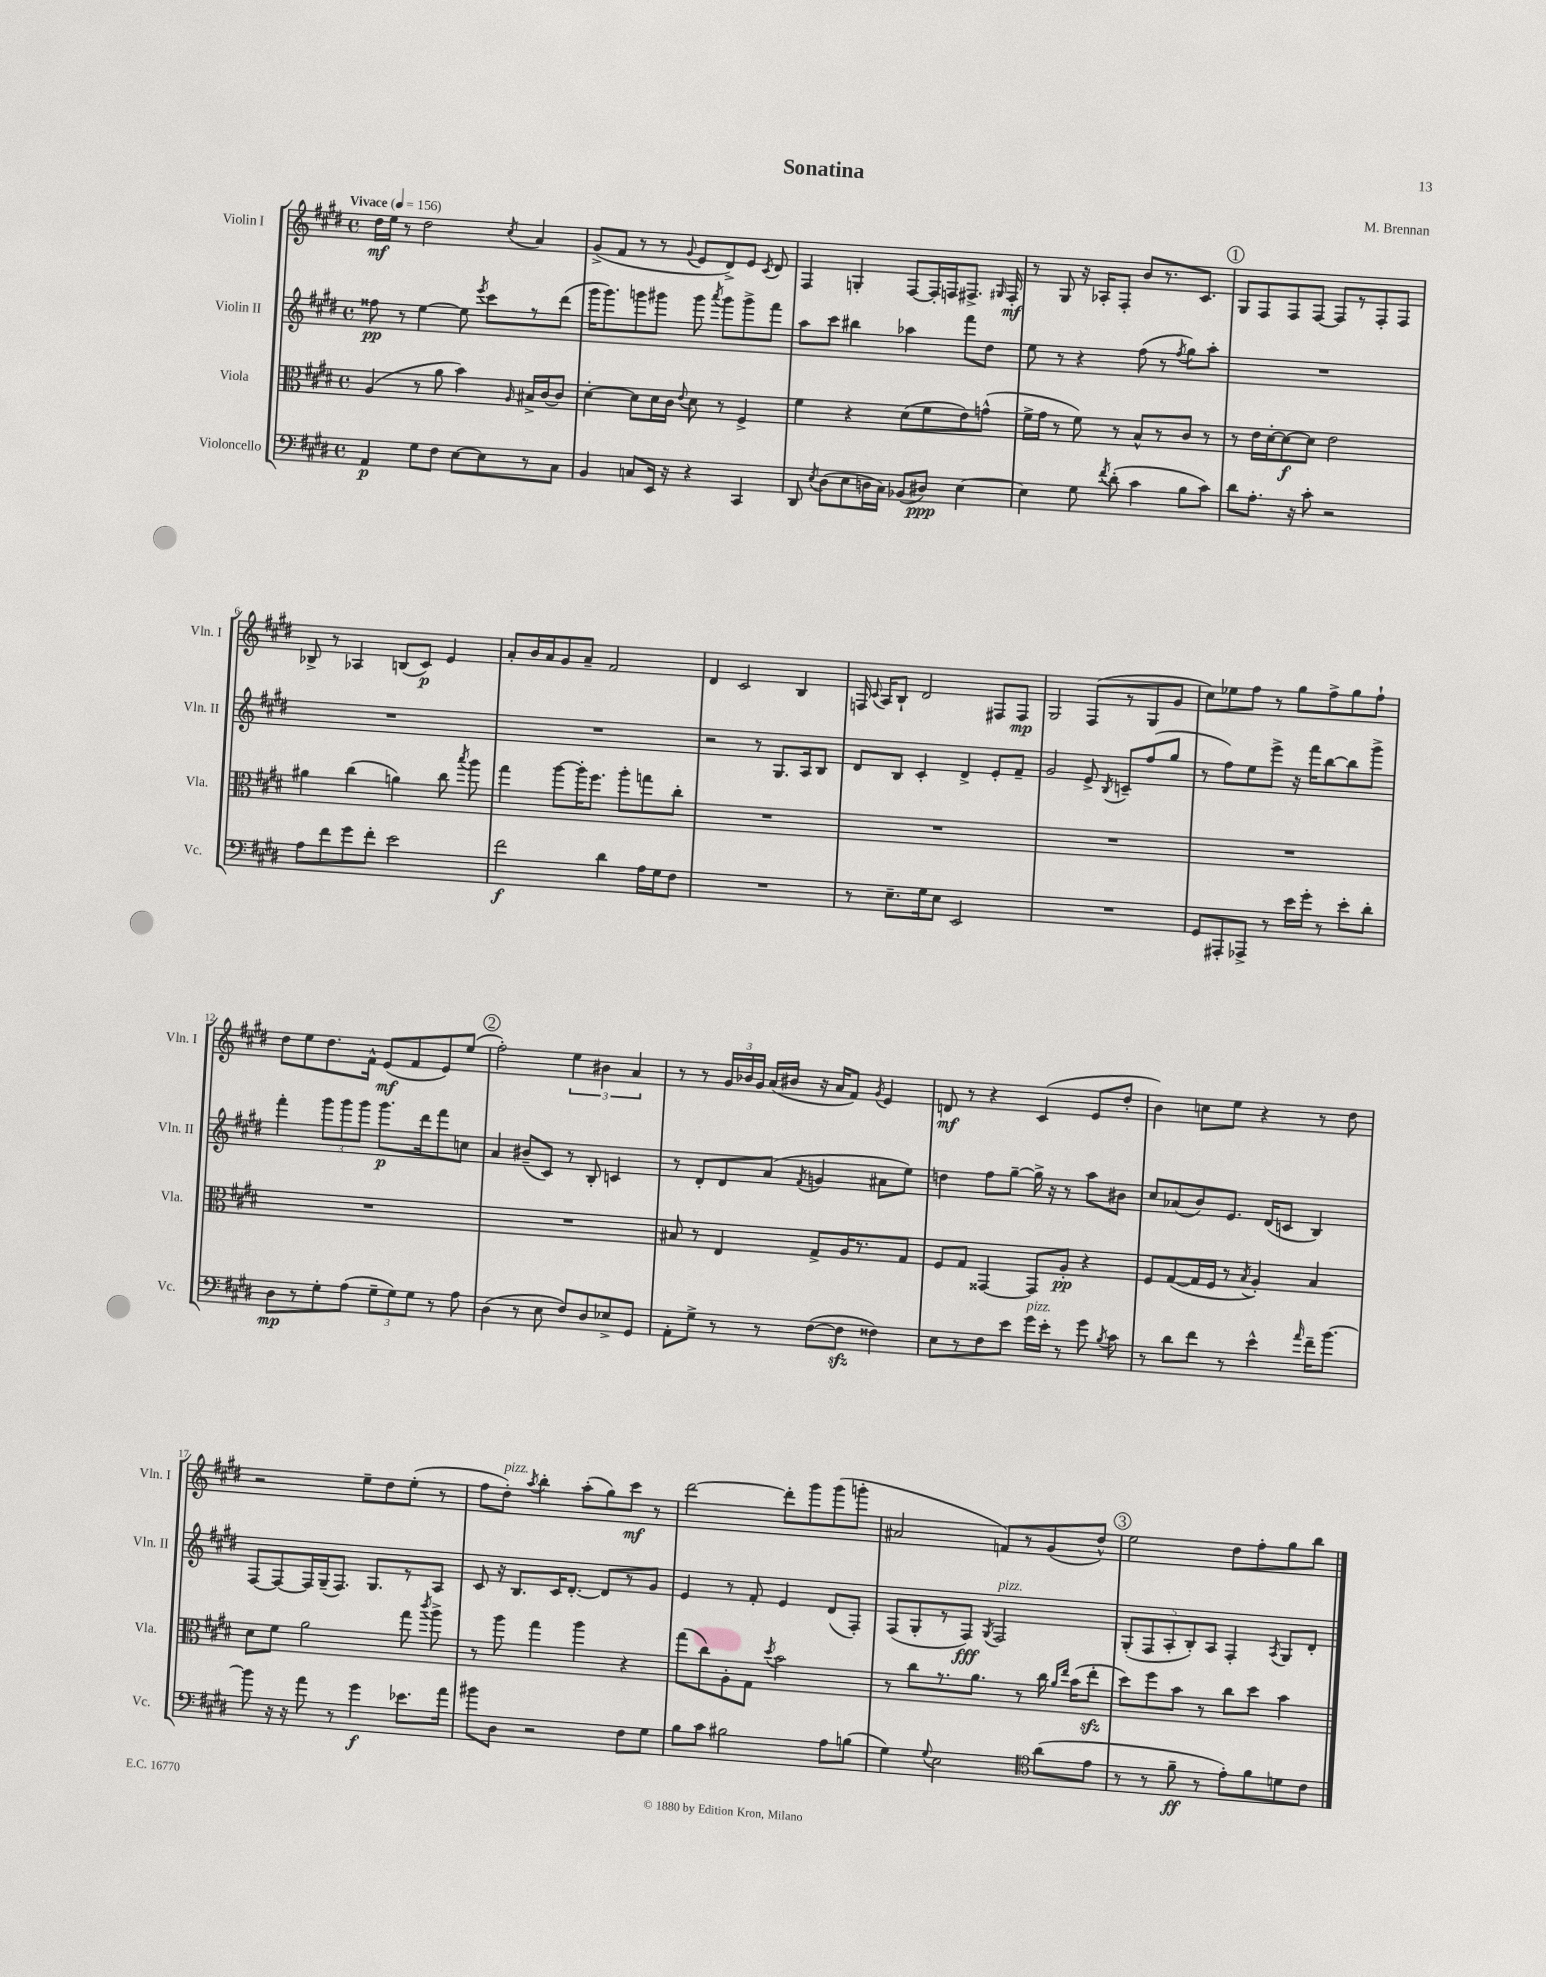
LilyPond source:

\header { title = "Sonatina" composer = "M. Brennan" }
<<
\new StaffGroup <<
\new Staff = "s0" \with { instrumentName = "Violin I" shortInstrumentName = "Vln. I" } {
    \clef treble \key e \major \defaultTimeSignature \time 4/4 \tempo "Vivace" 4 = 156
    \autoBeamOff dis''16[\mf e''16] r8 dis''2 \acciaccatura { cis''8 } a'4 |
    gis'8[->( fis'8] r8 r8 \appoggiatura { gis'8 } e'8[ dis'8->) e'8] \acciaccatura { cis'8 } dis'8 |
    fis4 g4-. fis8[~ fis16-. f16 fis8.]-> \grace { gis16 } fis16-.\mf |
    r8 gis8 r16 aes16[-. fis8]-. b'8[ r8. cis'8.] |
    \mark \markup { \circle "1" } gis8[ fis8 fis8 fis8]~ fis8[ r8 fis8-. fis8] |
    bes8-> r8 aes4 b8[( cis'8]\p) e'4 |
    a'8[-. b'16 a'16 gis'8 a'8]-- fis'2 |
    dis'4 cis'2 b4 |
    f16 \appoggiatura { cis'8 } a16[ b8]-! dis'2 fis8[ fis8]\mp |
    gis2 fis8[( r8 gis8 gis'8] |
    cis''8[) ees''8 fis''8] r8 gis''8[ fis''8-> gis''8 fis''8]-! |
    dis''8[ e''8 dis''8. fis'16]-^ e'8[\mf( fis'8 e'8) e''8]( |
    \mark \markup { \circle "2" } fis''2-.) \tuplet 3/2 { e''4 bis'4 a'4 } |
    r8 r8 \tuplet 3/2 { gis'16[ bes'16 gis'16] } a'16[( bis'16] r16 a'16[ fis'8]) \acciaccatura { gis'8 } e'4 |
    d'8\mf r8 r4 cis'4( e'8[ dis''8]-. |
    b'4) c''8[ e''8] r4 r8 dis''8 |
    r2 e''8[-- dis''8 e''8]-.( r8 |
    fis''8[ dis''8]-.^\markup { \italic "pizz." }) \acciaccatura { a''8 } b''4-. a''8[-.( gis''8) cis'''8]\mf r8 |
    dis'''2~ dis'''8[-. gis'''8 gis'''8( g'''8]-. |
    ais'2 f'8[) r8 gis'8( dis''8]-^) |
    \mark \markup { \circle "3" } e''2 dis''8[ fis''8-. gis''8 b''8] \bar "|." |
}
\new Staff = "s1" \with { instrumentName = "Violin II" shortInstrumentName = "Vln. II" } {
    \clef treble \key e \major \defaultTimeSignature \time 4/4
    \autoBeamOff fisis''8\pp r8 e''4~ e''8 \acciaccatura { e'''8 } cis'''8[ r8 dis'''8]( |
    gis'''16[ gis'''8.) g'''8 gis'''8] gis'''8 \acciaccatura { a'''8 } gis'''8[ gis'''8-> fis'''8] |
    a''8[ cis'''8] bis''4 aes''4 fis'''8[ dis''8] |
    e''8 r8 r4 fis''8( r8 \acciaccatura { fis''8 } gis''8[) a''8]-. |
    \mark \markup { \circle "1" } R1 |
    R1 |
    R1 |
    r2 r8 gis8.[ a16 b8] |
    dis'8[ b8] cis'4-. dis'4-> e'8[-. fis'8]-- |
    gis'2 e'8-> \acciaccatura { b8 } c'8[-- fis''8( gis''8] |
    r8 fis''8[) e''8 e'''8]-> r16 fis'''16[ b''8~ b''8 gis'''8]-> |
    fis'''4-. \tuplet 3/2 { gis'''8[ gis'''8 gis'''8] } gis'''8.[\p dis'''16 fis'''8 c''8] |
    \mark \markup { \circle "2" } a'4 bis'8[--( cis'8]) r8 b8-. c'4 |
    r8 dis'8[-. dis'8 a'8]( \acciaccatura { fis'8 } g'4 ais'8[ e''8]) |
    d''4 fis''8[ gis''8]~-- gis''16-> r16 r8 a''8[ bis'8] |
    cis''8[ aes'8( b'8) e'8.] dis'16[( c'8] b4) |
    fis8[~ fis8~ fis16 gis16--( fis8.]) gis8.[ r8 a8] |
    cis'8 r16 b8.[ cis'16 dis'8.]~-. dis'8[ r8 gis'8] |
    e'4 r8 fis'8-. e'4 dis'8[( fis8]-.) |
    fis8[( gis8-. r8 fis8]\fff) \acciaccatura { gis8 } fis2^\markup { \italic "pizz." } |
    \mark \markup { \circle "3" } \tuplet 5/4 { gis8[-.( fis8 a8-. b8-.) a8] } fis4-. \acciaccatura { a8 } gis8[ dis'8]-. \bar "|." |
}
\new Staff = "s2" \with { instrumentName = "Viola" shortInstrumentName = "Vla." } {
    \clef alto \key e \major \defaultTimeSignature \time 4/4
    \autoBeamOff a4( r8 a'8 b'4) \grace { a16 } bis16[-> cis'16~ cis'8] |
    dis'4~-. dis'8[ dis'16 cis'16] \appoggiatura { e'8 } dis'8 r8 fis4-> |
    fis'4 r4 dis'8[( fis'8 e'8) g'8]-^( |
    fis'16[-> gis'16] r8 fis'8) r8 b8[-^ r8 cis'8] r8 |
    \mark \markup { \circle "1" } r8 e'16[ dis'16~-. dis'8~\f dis'8] e'2 |
    ais'4 cis''4( a'4) cis''8 \acciaccatura { b''8 } a''8 |
    gis''4 a''8[~ a''16-. fis''8.] a''8[-. g''8 cis''8]-. |
    R1 |
    R1 |
    R1 |
    R1 |
    R1 |
    \mark \markup { \circle "2" } R1 |
    bis8 r8 e4 gis8[-> a16 r8. gis8] |
    fis8[ gis8] gisis,4~ gisis,8[ a8]-.\pp r4 |
    fis8[ gis8~( gis16 fis16] r8 \acciaccatura { b8 } a4-.) b4 |
    dis'8[ fis'8] a'2 gis''8 \acciaccatura { cis'''8 } a''8-> |
    r8 a''8 gis''4 a''4 r4 |
    gis''8[( cis''8) a8-. gis8] \acciaccatura { dis''8 } b'2 |
    r8 cis''8[ r8. a'8.] r8 cis''16 \grace { a'16[ e''16] } b'16[( e''8]-.\sfz |
    \mark \markup { \circle "3" } dis''8[) fis''8 b'8] r8 cis''8[ dis''8] b'4 \bar "|." |
}
\new Staff = "s3" \with { instrumentName = "Violoncello" shortInstrumentName = "Vc." } {
    \clef bass \key e \major \defaultTimeSignature \time 4/4
    \autoBeamOff a,4\p gis8[ fis8] e8[~ e8 r8 cis8] |
    b,4 c8[ e,16] r16 r4 cis,4 |
    dis,8 \acciaccatura { e8 } dis8[( e8 d16 cis16]) bes,8[( dis8]\ppp) e4~ |
    e4 gis8 \acciaccatura { fis'8 } dis'8-.( cis'4 b8[ cis'8]) |
    \mark \markup { \circle "1" } dis'8[ a8.]-. r16 cis'8-. r2 |
    a8[ fis'8 gis'8 fis'8]-. e'2 |
    fis'2\f dis'4 a16[ gis16 fis8] |
    R1 |
    r8 e8.[-- gis16 e8] e,2 |
    R1 |
    gis,8[ ais,,8-. aes,,8]-> r8 e'16[ gis'16]-. r8 e'8[-. dis'8]-. |
    dis8[\mp r8 gis8-. a8]( \tuplet 3/2 { gis8[-- gis8) gis8] } r8 a8 |
    \mark \markup { \circle "2" } dis4( r8 e8 fis8[) dis8 ees8-> gis,8] |
    a,8[-. gis8]-> r8 r8 fis8[~( fis8]\sfz fisis4) |
    e8[ r8 fis8 e'8] gis'16[^\markup { \italic "pizz." } e'16]-. r8 gis'8 \acciaccatura { b8 } cis'8 |
    r8 dis'8[ fis'8] r8 e'4-^ \grace { a'16 } fis'16[-- b'8.]~ |
    b'8 r16 r16 a'8 r8 gis'4\f ees'8.[ a'16] |
    bis'8[ dis8] r2 fis8[ gis8] |
    b8[ cis'8] bis2 a8[ b8]( |
    gis4) \appoggiatura { gis8 } e2 \clef tenor a'8[( e'8] |
    \mark \markup { \circle "3" } r8 r8 fis'8--\ff r8 e'8[-.) fis'8 d'8 cis'8] \bar "|." |
}
>>
>>
